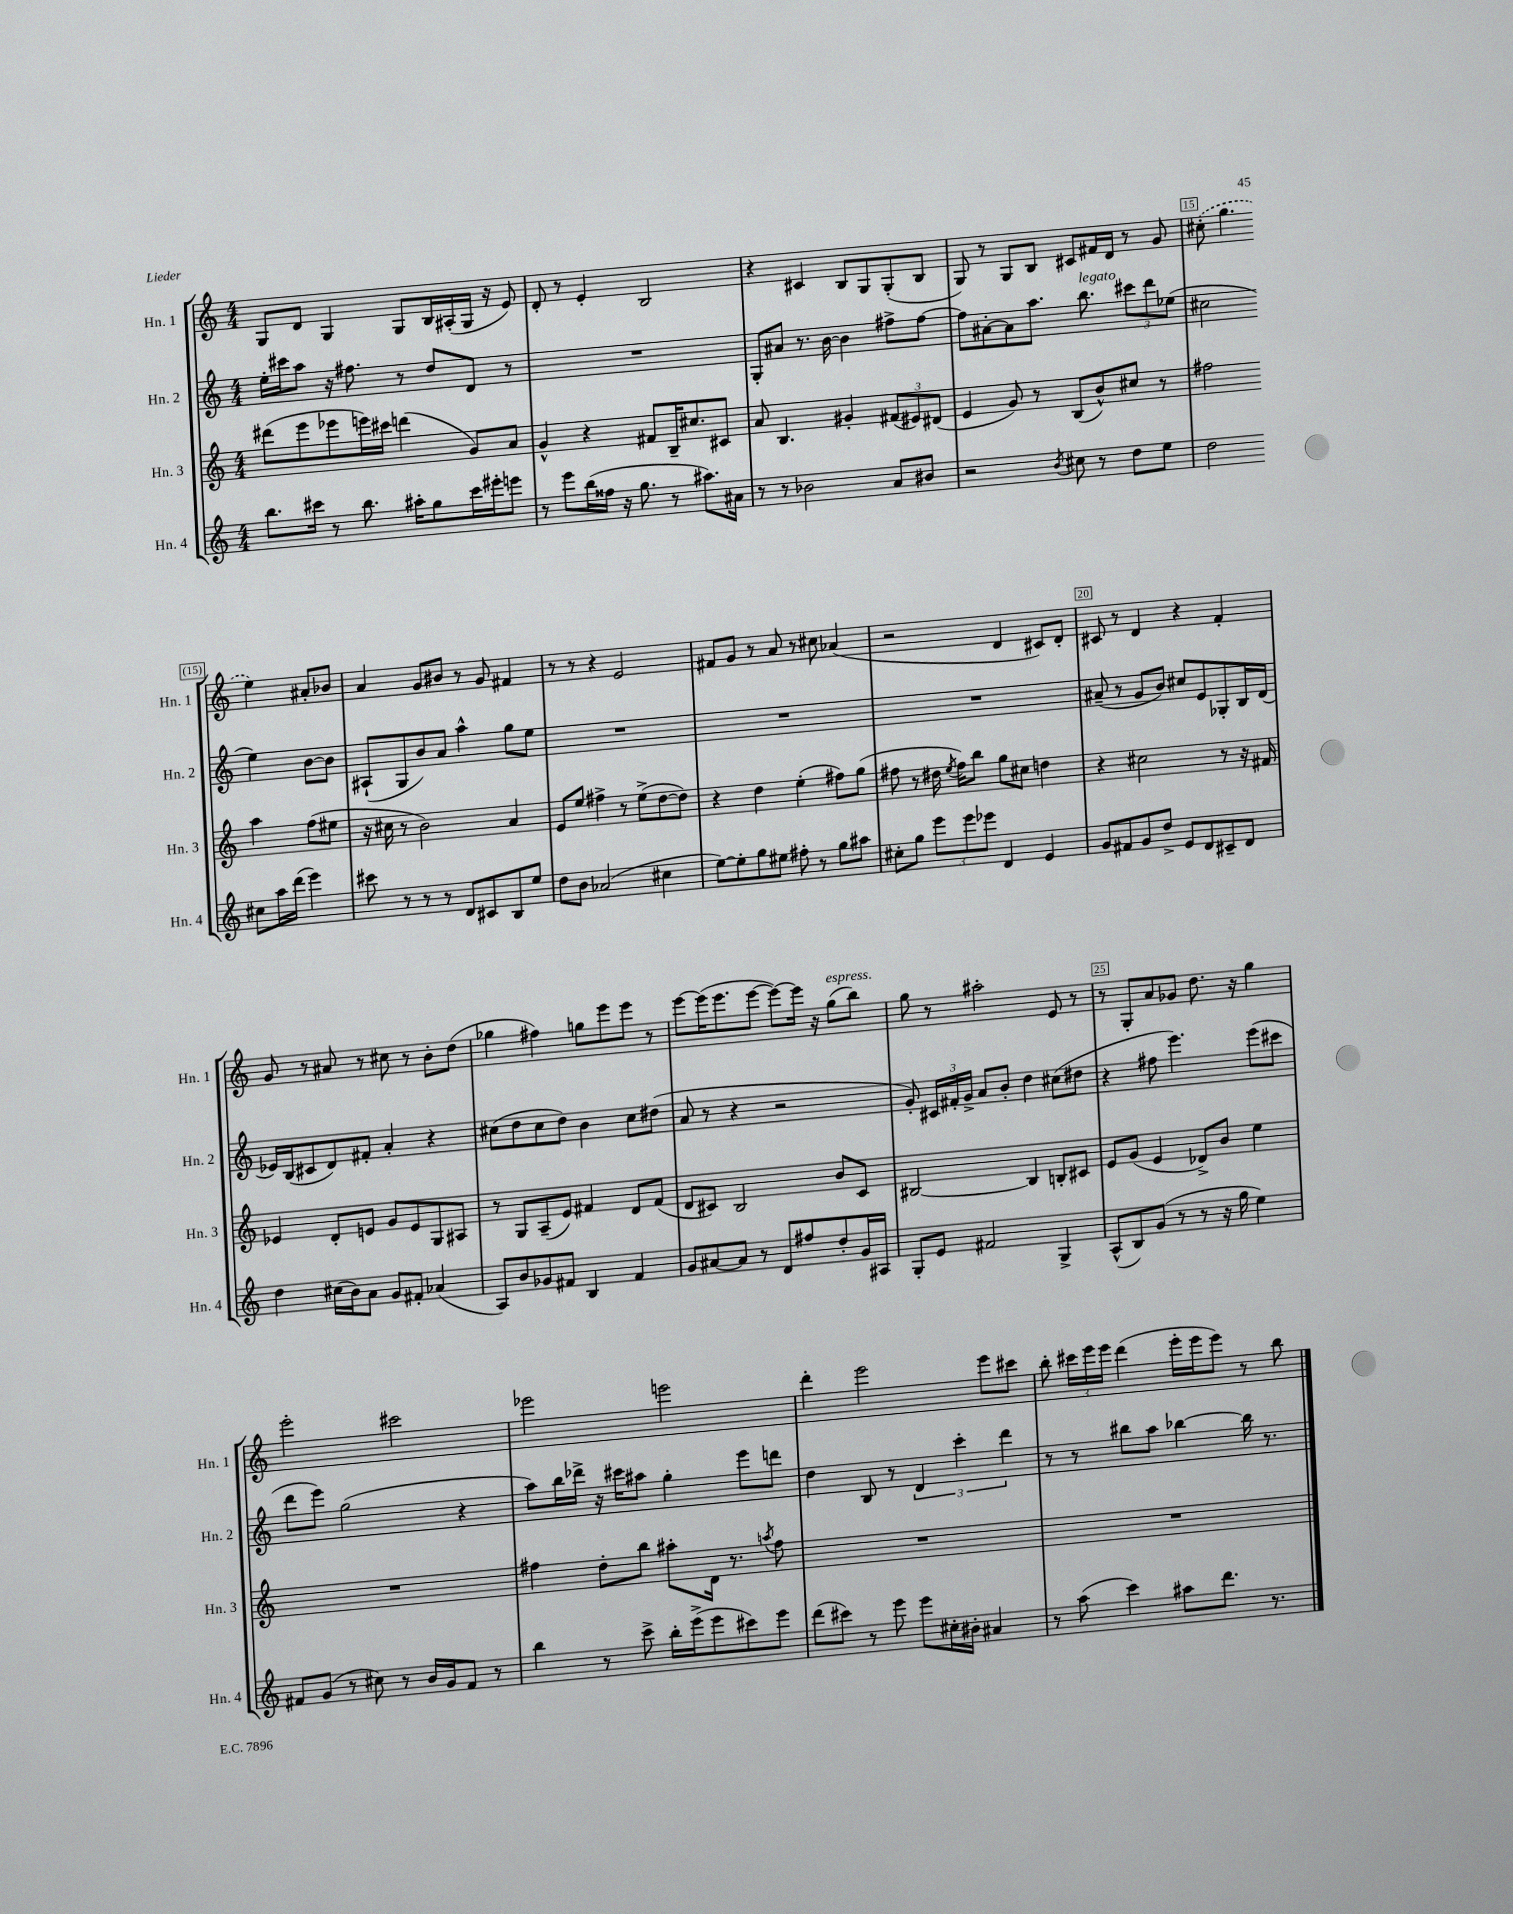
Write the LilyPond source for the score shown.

<<
\new StaffGroup <<
\new Staff = "s0" \with { instrumentName = "Hn. 1" shortInstrumentName = "Hn. 1" } {
    \clef treble \key c \major \numericTimeSignature \time 4/4
    \autoBeamOff g8[ d'8] g4 g8[ b16 ais16-.( g16] r16 e'8) |
    d'8-. r8 e'4-. b2 |
    r4 cis'4 b8[ g8 g8-.( b8] |
    g8) r8 g8[ b8] cis'8[ fis'16 d'16] r8 g'8 |
    \once \slurDashed cis''8-.( g''4. e''4) ais'8[-. bes'8] |
    a'4 g'8[ bis'8] r8 g'8 fis'4 |
    r8 r8 r4 e'2 |
    fis'8[ g'8] r8 a'8 r8 cis''8 aes'4( |
    r2 d'4 cis'8[) d'8]-. |
    cis'8 r8 d'4 r4 f'4-. |
    g'8 r8 ais'8 r8 cis''8 r8 b'8[-. d''8]( |
    ges''4 fis''4) g''8[ e'''8 e'''8] r8 |
    e'''8[~ e'''16( e'''8. e'''8]~ e'''8[~) e'''16] r16 g''8[^\markup { \italic "espress." }( b''8]) |
    g''8 r8 ais''2-. e'8 r8 |
    r8 g8[-. a'8 ges'8] d''8. r16 g''4 |
    e'''2-. cis'''2 |
    ees'''2 e'''2 |
    d'''4-. e'''2 e'''8[ cis'''8] |
    b''8-. \tuplet 3/2 { cis'''16[ e'''16 e'''16] } d'''4( e'''16[-. e'''16 e'''8]) r8 b''8 \bar "|." |
}
\new Staff = "s1" \with { instrumentName = "Hn. 2" shortInstrumentName = "Hn. 2" } {
    \clef treble \key c \major \numericTimeSignature \time 4/4
    \autoBeamOff e''16[-. cis'''16 a''8] r16 fis''8. r8 d''8[ d'8] r8 |
    R1 |
    g8[-. ais'8] r8. b'16~ b'4 fis''8[-> fis''8]~ |
    fis''8[ ais'8~-. ais'8 a''8.] b''8.^\markup { \italic "legato" } \tuplet 3/2 { cis'''8[ d'''8 ees''8]( } |
    cis''2 e''4) b'8[~ b'8] |
    ais8[-!( g8 b'8) a'8] a''4-^ g''8[ e''8] |
    R1 |
    R1 |
    R1 |
    ais'8--( r8 g'8[ b'8]) cis''8[ e'8 ges8-. b16 d'16]( |
    ees'16[) b16( cis'8 d'8) fis'8]-. a'4-. r4 |
    cis''8[( d''8 cis''8 d''8]) b'4 cis''8[ dis''8]( |
    a'8 r8 r4 r2 |
    g'8-.) \tuplet 3/2 { cis'16[ fis'16-. g'16]-> } a'8[ b'8]-. d''4 cis''8[( dis''8] |
    r4 fis''8 e'''4.) e'''8[( cis'''8] |
    d'''8[ e'''8]) g''2( r4 |
    a''8[) b''16 des'''16]-> r16 cis'''16[ ais''8] g''4-. e'''8[ d'''8] |
    d''4 b8 r8 \tuplet 3/2 { d'4 c'''4-. d'''4 } |
    r8 r8 bis''8[ a''8] bes''4~ bes''16 r8. \bar "|." |
}
\new Staff = "s2" \with { instrumentName = "Hn. 3" shortInstrumentName = "Hn. 3" } {
    \clef treble \key c \major \numericTimeSignature \time 4/4
    \autoBeamOff dis'''8[( e'''8 ees'''8 e'''16) cis'''16] d'''4( g'8[) a'8] |
    g'4-^ r4 fis'8[ b16-- cis''8. cis'8] |
    a'8 b4. gis'4-. \tuplet 3/2 { fis'8[( eis'8) dis'8]( } |
    e'4 g'8) r8 b8[( b'8-^) cis''8] r8 |
    fis''2 a''4 fis''8[( eis''8] |
    r16 cis''16 r8 b'2) a'4 |
    e'8[ e''8] fis''4-> r8 e''8[->( d''8~ d''8]) |
    r4 d''4 e''4-.( fis''8[) g''8]( |
    fis''8 r8 dis''16 \acciaccatura { e''8 } fis''16[) b''8] g''8[ cis''8] d''4 |
    r4 cis''2 r8 r16 fis'16 |
    ees'4 d'8[-. e'8] g'8[ e'8 g8 ais8] |
    r8 g8[ a8--( e'8]) fis'4 d'8[ fis'8]( |
    d'8[ cis'8]) b2 b'8[ cis'8] |
    bis2~ bis4 b8[-. cis'8] |
    e'8[ g'8]( e'4 des'8[->) b'8] e''4 |
    R1 |
    fis''4 d''8[-. b''8] ais''8[-. d'16] r8. \acciaccatura { a''8 } fis''8 |
    R1 |
    R1 \bar "|." |
}
\new Staff = "s3" \with { instrumentName = "Hn. 4" shortInstrumentName = "Hn. 4" } {
    \clef treble \key c \major \numericTimeSignature \time 4/4
    \autoBeamOff b''8.[ cis'''16] r8 b''8. ais''16[-. g''8 cis'''16 eis'''16-. e'''8] |
    r8 e'''8[ b''16( fisis''16] r16 g''8. r8 ais''8.[) ais'16] |
    r8 r8 bes'2 a'8[ bis'8] |
    r2 \acciaccatura { b'8 } cis''8 r8 d''8[ e''8] |
    d''2 cis''8[ a''16 d'''16]( e'''4) |
    cis'''8 r8 r8 r8 d'8[ cis'8 b8 e''8] |
    d''8[ b'8] aes'2( cis''4 |
    e''8[~) e''8-. g''8 eis''8] fis''8-. r8 g''8[ ais''8] |
    cis''8[-. g''8] \tuplet 3/2 { e'''8[ e'''8 ees'''8] } d'4 e'4 |
    g'8[ fis'8 g'8 d''8]-> e'8[ d'8 cis'8-- d'8] |
    d''4 cis''16[( b'16) a'8] g'8[ fis'8]-. aes'4( |
    a8[) b'8 ges'8 fis'8] b4 fis'4 |
    g'8[ ais'8~ ais'8] r8 d'8[ fis''8 d''8-. g'16 ais16] |
    g8[-. e'8] fis'2 g4-> |
    a8[-^( b8) g'8]( r8 r8 r16 g''16 e''4) |
    fis'8[ g'8]( r8 cis''8) r8 b'16[ g'16 fis'8] r8 |
    b''4 r8 c'''8-> b''16[-. e'''16->( e'''8 cis'''8) e'''8] |
    d'''8[( cis'''8]) r8 e'''8 e'''8[ cis''16-. bis'16]-. ais'4 |
    r8 a''8( c'''4) ais''8[ d'''8.] r8. \bar "|." |
}
>>
>>
\layout { \context { \Score currentBarNumber = #11 \override BarNumber.break-visibility = ##(#f #t #t) barNumberVisibility = #(every-nth-bar-number-visible 5) \override BarNumber.stencil = #(make-stencil-boxer 0.1 0.3 ly:text-interface::print) } }
